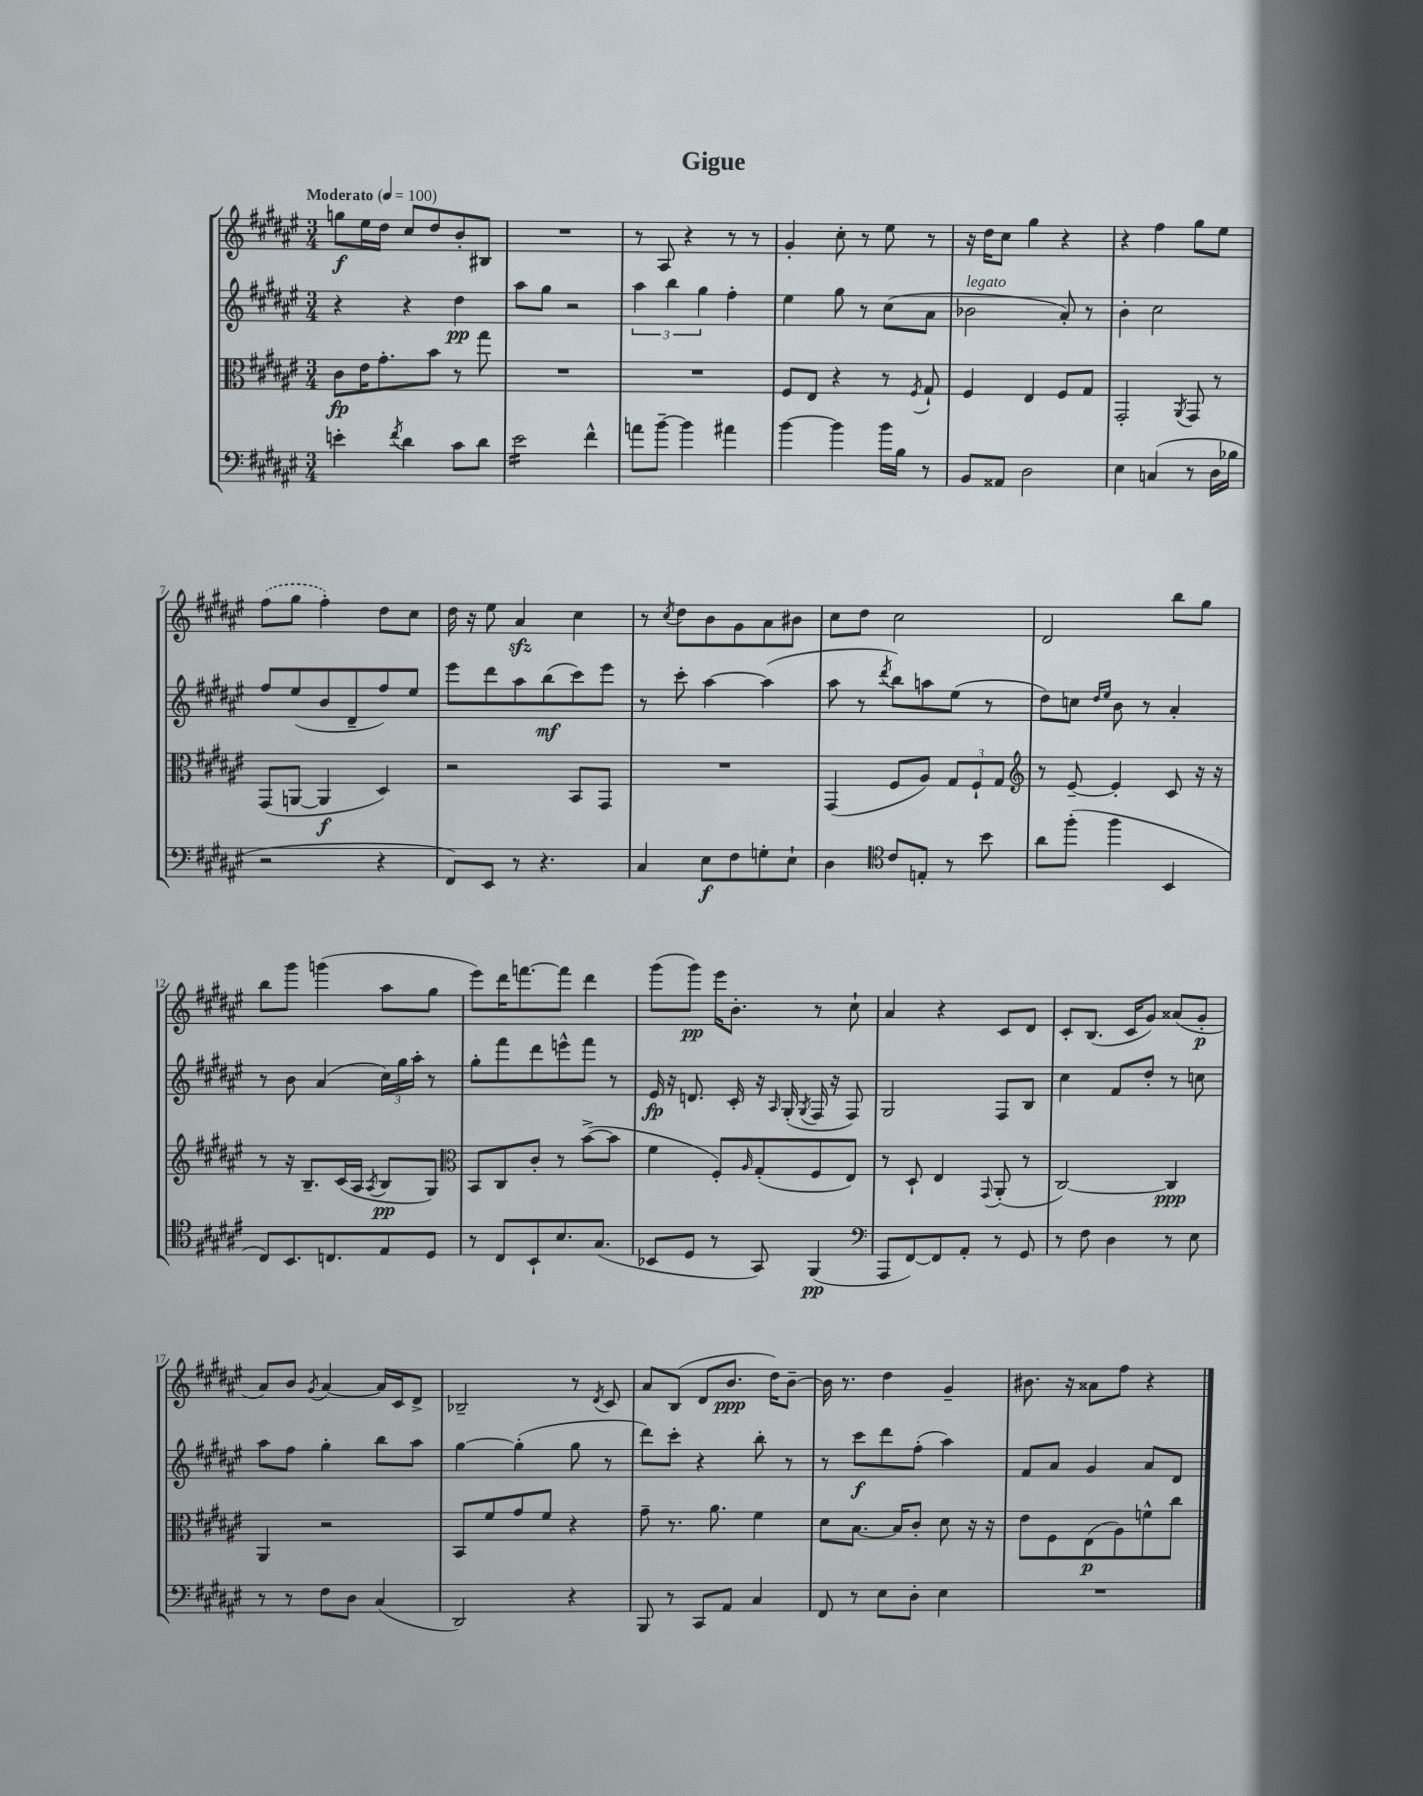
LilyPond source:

\header { title = "Gigue" }
<<
\new StaffGroup <<
\new Staff = "s0" {
    \clef treble \key fis \major \numericTimeSignature \time 3/4 \tempo "Moderato" 4 = 100
    g''8\f eis''16 dis''16 cis''8 dis''8 b'8-. bis8 |
    R2. |
    r8 ais8 r4 r8 r8 |
    gis'4-. cis''8-. r8 eis''8 r8 |
    r16 dis''16 cis''8 gis''4 r4 |
    r4 fis''4 gis''8 eis''8 |
    \once \slurDashed fis''8( gis''8 fis''4-.) dis''8 cis''8 |
    dis''16 r16 eis''8 ais'4\sfz cis''4 |
    r8 \acciaccatura { cis''8 } dis''8 b'8 gis'8 ais'8 bis'8 |
    cis''8 dis''8 cis''2 |
    dis'2 b''8 gis''8 |
    b''8 gis'''8 g'''4( ais''8 gis''8 |
    eis'''8) dis'''16 f'''8.~ f'''8 dis'''4 |
    gis'''8( gis'''8\pp) eis'''16 b'8.-. r8 cis''8-! |
    ais'4 r4 cis'8 dis'8 |
    cis'8-. b8.( cis'16 gis'8) aisis'8( gis'8-.\p |
    ais'8) b'8 \acciaccatura { gis'8 } ais'4~ ais'16 cis'16 dis'8-> |
    bes2-- r8 \acciaccatura { dis'8 } cis'8 |
    ais'8 b8( dis'8 b'8.\ppp dis''16) b'8~-- |
    b'16 r8. dis''4 gis'4-- |
    bis'8. r16 aisis'8 fis''8 r4 \bar "|." |
}
\new Staff = "s1" {
    \clef treble \key fis \major \numericTimeSignature \time 3/4
    r4 r4 dis''4\pp |
    ais''8 gis''8 r2 |
    \tuplet 3/2 { ais''4 b''4 gis''4 } fis''4-. |
    eis''4 gis''8 r8 cis''8( ais'8 |
    bes'2^\markup { \italic "legato" } ais'8-.) r8 |
    b'4-. cis''2 |
    fis''8 eis''8( b'8 dis'8-- fis''8) eis''8 |
    eis'''8 dis'''8 ais''8 b''8\mf( cis'''8) eis'''8 |
    r8 cis'''8-. ais''4~ ais''4( |
    ais''8 r8 \acciaccatura { dis'''8 } b''8) a''8 eis''8( r8 |
    dis''8) c''8 \grace { dis''16 eis''16 } b'8 r8 ais'4-. |
    r8 b'8 ais'4( \tuplet 3/2 { cis''16) gis''16 ais''16-. } r8 |
    gis''8-. fis'''8 dis'''8 e'''8-^ fis'''8 r8 |
    eis'16\fp r16 d'8. cis'16-. r16 \grace { ais16 } gis16-.( \acciaccatura { gis8 } fis16 r16 fis8) |
    gis2 fis8 b8 |
    cis''4 fis'8 dis''8-. r8 c''8 |
    ais''8 fis''8 gis''4-. b''8 ais''8 |
    gis''4~ gis''4-.( gis''8 r8 |
    dis'''8) cis'''8-. r4 b''8-. r8 |
    r8 cis'''8\f dis'''8 fis''8-.( ais''4) |
    fis'8 ais'8 gis'4 ais'8 dis'8 \bar "|." |
}
\new Staff = "s2" {
    \clef alto \key fis \major \numericTimeSignature \time 3/4
    cis'8\fp eis'16 gis'8.-. b'8 r8 gis''8 |
    R2. |
    R2. |
    fis8 eis8 r4 r8 \acciaccatura { fis8 } gis8-! |
    fis4 eis4 fis8 gis8 |
    gis,2-. \acciaccatura { ais,8 } gis,8 r8 |
    gis,8( a,8~ a,4\f dis4) |
    r2 b,8 gis,8 |
    R2. |
    gis,4( fis8 ais8) \tuplet 3/2 { gis8 fis8-! gis8 } |
    \clef treble r8 eis'8~-- eis'4-. cis'8 r16 r16 |
    r8 r16 b8.-- cis'16( ais16 \acciaccatura { ais8 } b8\pp gis8) |
    \clef alto b,8 cis8 cis'8-. r8 b'8~->( b'8 |
    fis'4 fis8-.) \grace { ais16 } gis8-.( fis8 eis8) |
    r8 dis8-! eis4 \appoggiatura { gis,8 } ais,8-.( r8 |
    cis2~) cis4\ppp |
    ais,4 r2 |
    b,8 fis'8 gis'8 fis'8 r4 |
    gis'8-- r8. ais'8. fis'4 |
    dis'8 b8.~ b16 cis'8-. dis'8 r16 r16 |
    eis'8 fis8 eis8\p( ais8) f'8-^ cis''8 \bar "|." |
}
\new Staff = "s3" {
    \clef bass \key fis \major \numericTimeSignature \time 3/4
    e'4-. \acciaccatura { fis'8 } dis'4 cis'8 dis'8 |
    eis'2:16 fis'4-^ |
    a'8 b'8~-- b'4 ais'4 |
    b'4~ b'4 b'16 b16 r8 |
    b,8 aisis,8 dis2 |
    eis4 c4( r8 dis16 bes16 |
    r2 r4 |
    fis,8) eis,8 r8 r4. |
    cis4 eis8\f fis8 g8-. eis8-! |
    dis4 \clef tenor cis'8 e8-. r8 b'8 |
    ais'8 fis''8-.( fis''4 b,4 |
    cis8) b,8. c8. eis8 dis8 |
    r8 cis8 b,8-! b8. gis8.( |
    bes,8 dis8 r8 gis,8) fis,4\pp( |
    \clef bass ais,,8 fis,8~) fis,8 ais,8-. r8 gis,8 |
    r8 fis8 dis4 r8 eis8 |
    r8 r8 fis8 dis8 cis4( |
    dis,2) r4 |
    b,,8 r8 cis,8 ais,8 cis4 |
    fis,8 r8 eis8 dis8-. eis4 |
    R2. \bar "|." |
}
>>
>>
